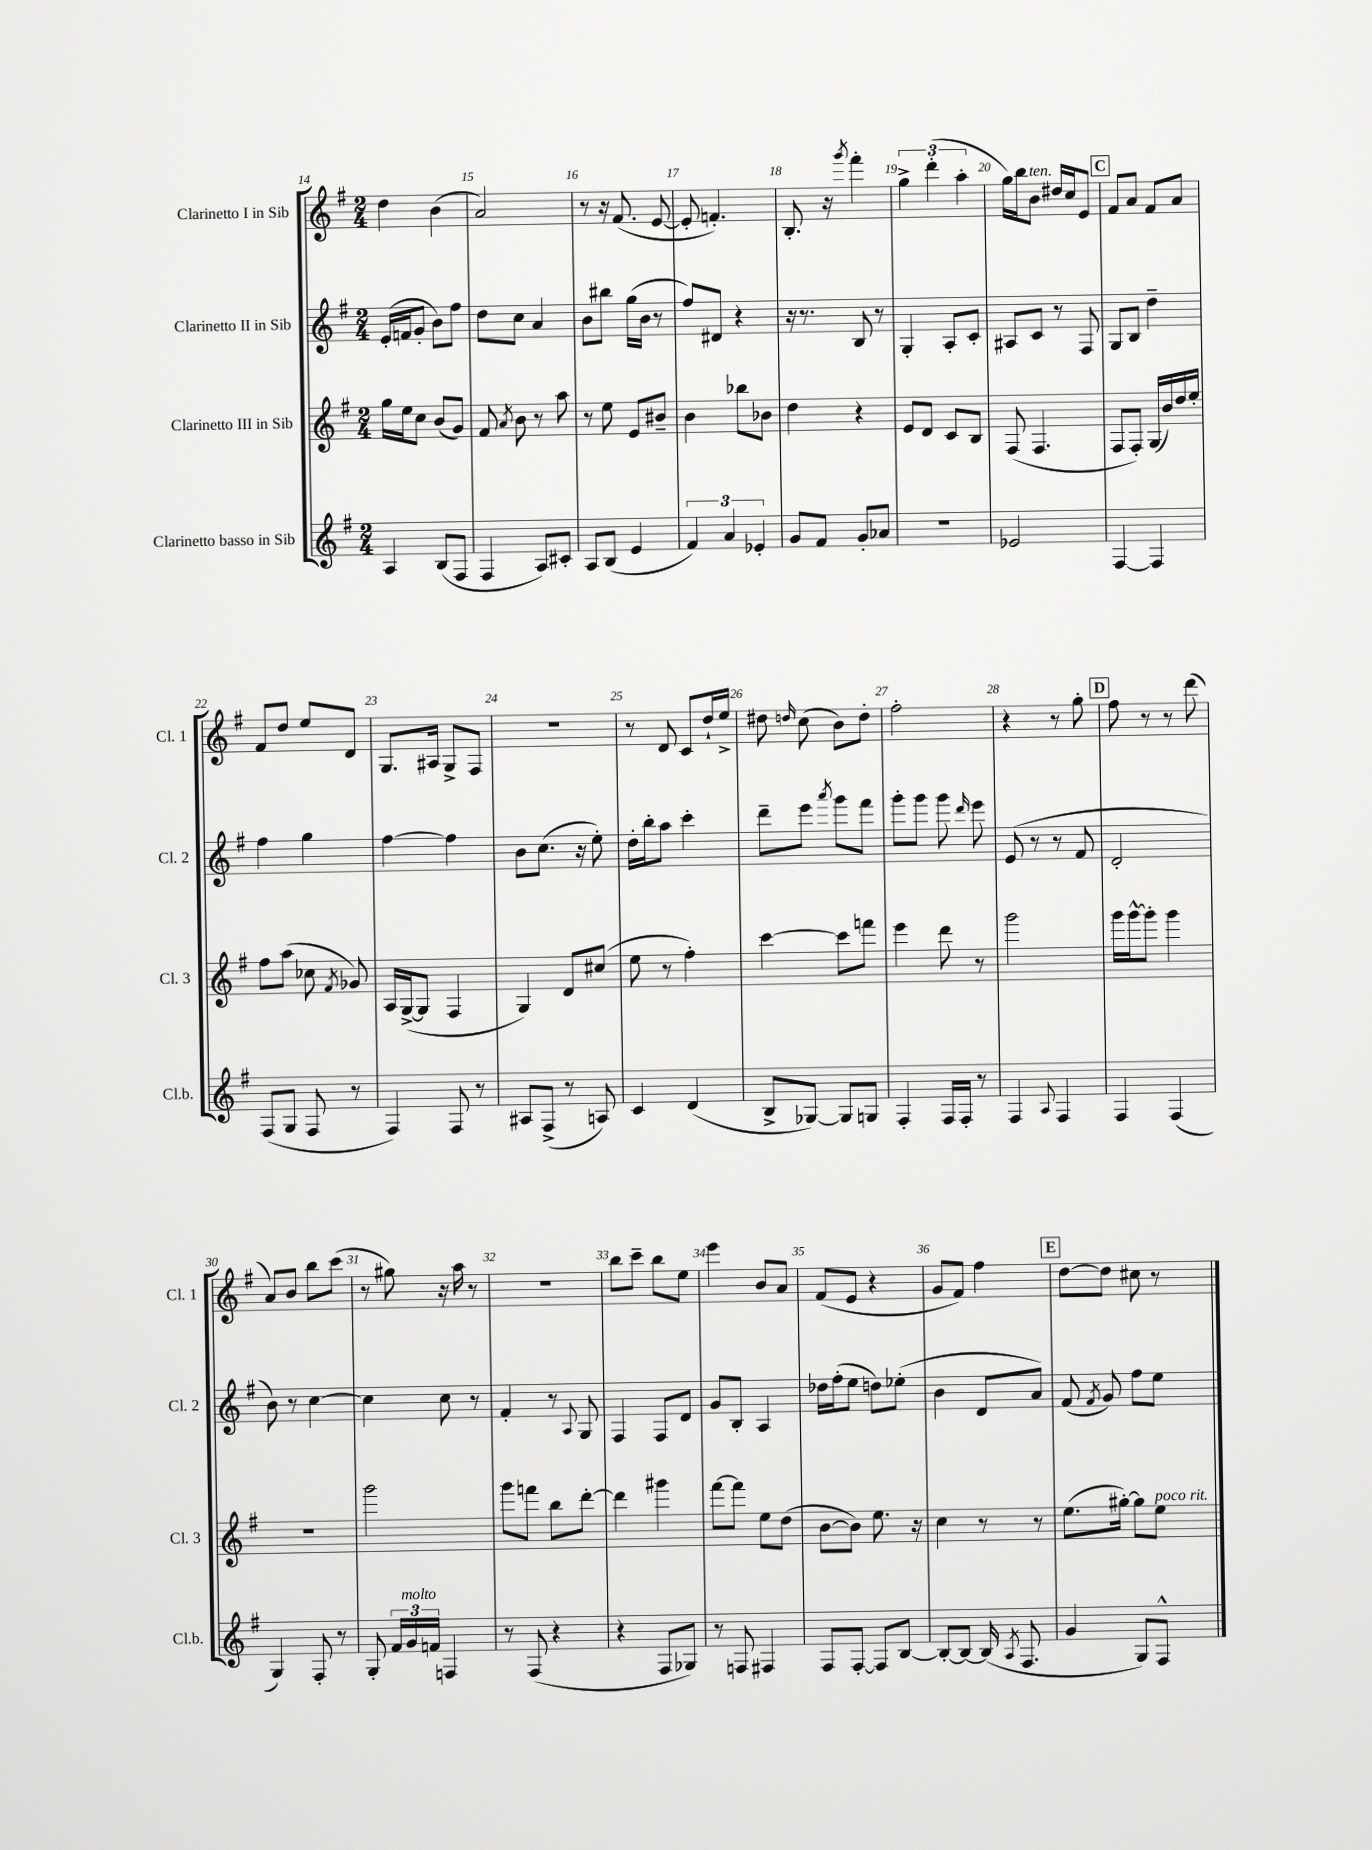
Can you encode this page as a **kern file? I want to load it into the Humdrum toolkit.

**kern	**kern	**kern	**kern
*staff4	*staff3	*staff2	*staff1
*clefG2	*clefG2	*clefG2	*clefG2
*k[f#]	*k[f#]	*k[f#]	*k[f#]
*M2/4	*M2/4	*M2/4	*M2/4
4A	16gg	(16e'	4dd
.	16ee	16f	.
.	8cc	8g'	.
(8B	(8b	8b)	(4b
8F#	8g)	8ff#	.
=	=	=	=
4F#	8f#	8dd	2a)
.	8qa	.	.
.	8b	8cc	.
8A)	8r	4a	.
8c#'	8aa	.	.
=	=	=	=
8A	8r	8b	8r
(8B	8ee	8bb#	16r
.	.	.	(8.f#
4e	8e	(16gg	.
.	.	16b	.
.	8b#~	8r	[8e
=	=	=	=
6f#)	4b	8ff#)	8e']
.	.	8d#	4.f')
6a	.	.	.
.	8bb-	4r	.
6e-'	.	.	.
.	8b-	.	.
=	=	=	=
8g	4dd	16r	8.B'
.	.	8.r	.
8f#	.	.	.
.	.	.	16r
.	.	.	8qggg
8g'	4r	8B	4fff#'
8a-	.	8r	.
=	=	=	=
2r	8e	4G'	6gg^
.	8d	.	.
.	.	.	(6ddd'
.	8c	8A'	.
.	.	.	6aa'
.	8B	8c'	.
=	=	=	=
2e-	(8F#	8A#	16gg)
.	.	.	16bb
.	4.F#	8c	8b
.	.	8r	16dd#
.	.	.	16cc
.	.	8F#	8e
=	=	=	=
[4F#	8F#	8G	8f#
.	8F#')	8B	8a
4F#]	(16G	4dd~	8f#
.	16b)	.	.
.	16dd	.	8a
.	16ee'	.	.
=	=	=	=
(8F#	8ff#	4ff#	8f#
8G	(8aa	.	8dd
8F#	8cc-	4gg	8ee
.	8qf#	.	.
8r	8g-)	.	8d
=	=	=	=
4F#)	16A	[4ff#	8.G
.	([16G^	.	.
.	8G]	.	.
.	.	.	16A#
8F#	4F#	4ff#]	8G^
8r	.	.	8F#
=	=	=	=
8A#	4G)	8b	2r
(8F#^	.	(8.cc	.
8r	8d	.	.
.	.	16r	.
8A)	(8cc#	8ee')	.
=	=	=	=
4c	8ee	16dd'	8r
.	.	16bb'	.
.	8r	8aa	8d
(4d	4ff#')	4ccc'	8c
.	.	.	16dd`
.	.	.	16ee^
=	=	=	=
8B^	[4ccc	8ddd~	8dd#
.	.	.	16qqdd
[8G-)	.	8eee	(8cc
.	.	8qaaa	.
8G-]	8ccc]	8ggg	8b)
8G	8fff	8fff#	8dd'
=	=	=	=
4F#'	4eee	8ggg'	2ff#'
.	.	8ggg	.
16F#	8ddd	8ggg	.
16F#'	.	.	.
.	.	16qqddd	.
8r	8r	8eee	.
=	=	=	=
4F#	2ggg	(8e	4r
.	.	8r	.
8qqA	.	.	.
4F#	.	8r	8r
.	.	8f#	8gg'
=	=	=	=
4F#	16ggg	2d'	8ff#
.	[16ggg^^	.	.
.	8ggg']	.	8r
(4F#	4ggg	.	8r
.	.	.	(8ddd
=	=	=	=
4G)	2r	8b)	8a)
.	.	8r	8b
8F#'	.	[4cc	8bb
8r	.	.	(8ccc
=	=	=	=
8G'	2ggg	4cc]	8r
24f#	.	.	8gg#)
24g	.	.	.
24f	.	.	.
4F	.	8cc	16r
.	.	.	16aa
.	.	8r	8r
=	=	=	=
8r	8ggg	4f#'	2r
(8F#	8fff	.	.
4r	8bb	8r	.
.	.	8qqA	.
.	[8ddd'	8G	.
=	=	=	=
4r	4ddd]	4F#	8bb
.	.	.	8ccc~
8F#	4ggg#	8F#	8bb
8G-)	.	8d	8ee
=	=	=	=
8r	[8fff#	8g	4eee
8F	8fff#]	8B'	.
4F#	8ee	4A	8b
.	(8dd	.	8a
=	=	=	=
8F#	[8b	16dd-	(8f#
.	.	(16ff#'	.
[8F#'	8b])	8ee	8e
8F#]	8.ee	8dd)	4r
[8B	.	(8ee-'	.
.	16r	.	.
=	=	=	=
8B'_	4cc	4b	8g
8B_	.	.	8f#)
(16B]	8r	8d	4ff#
8qA	.	.	.
8.F#	.	.	.
.	8r	8a)	.
=	=	=	=
4g	(8.ee	(8f#	[8dd
.	.	8qf#	.
.	.	8g)	8dd]
.	[16gg#')	.	.
8G)	8gg#]	8ff#	8cc#
8F#^^	8ee	8ee	8r
==	==	==	==
*-	*-	*-	*-
